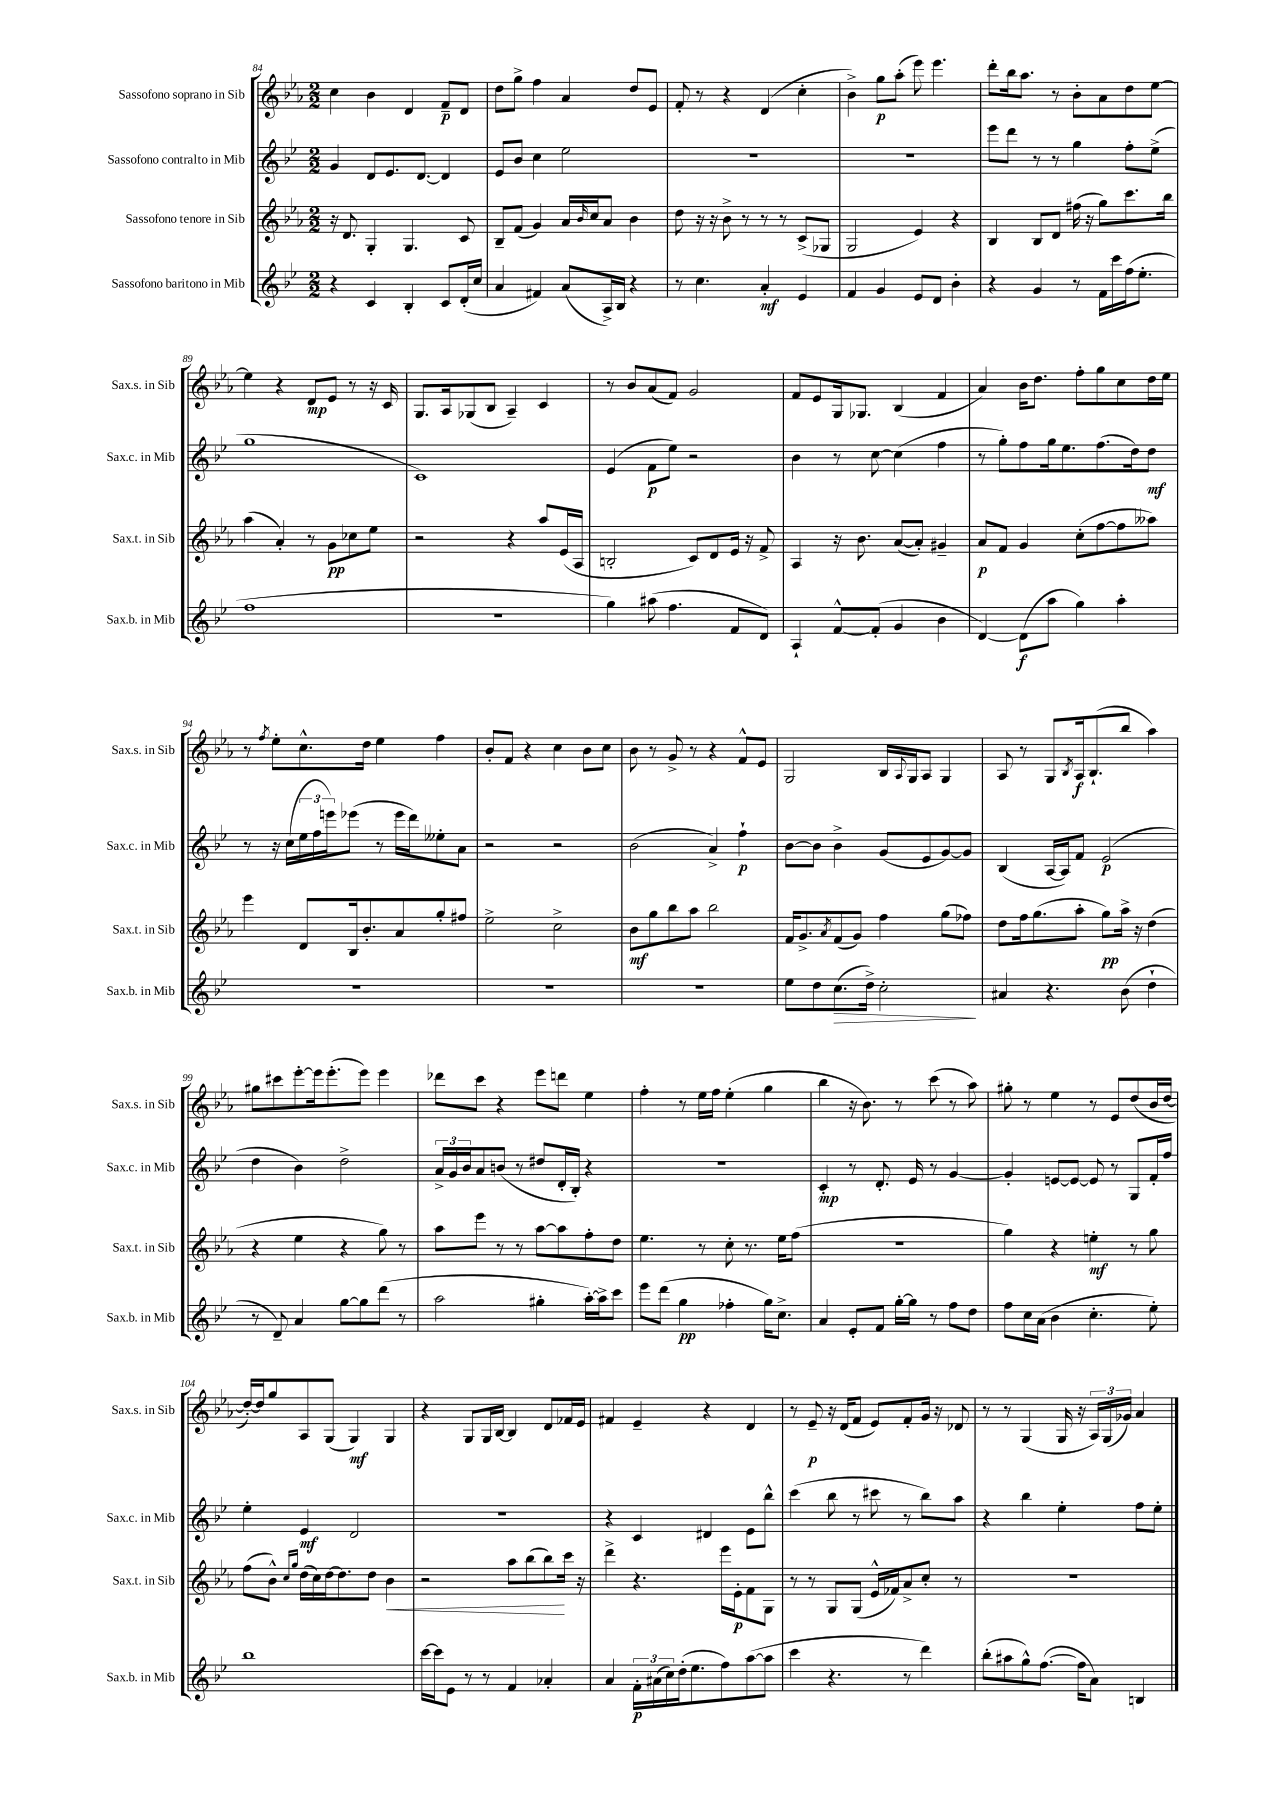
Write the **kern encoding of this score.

**kern	**kern	**kern	**kern
*staff4	*staff3	*staff2	*staff1
*clefG2	*clefG2	*clefG2	*clefG2
*k[b-e-]	*k[b-e-a-]	*k[b-e-]	*k[b-e-a-]
*M2/2	*M2/2	*M2/2	*M2/2
4r	16r	4g	4cc
.	8.d	.	.
4c	4G'	8d	4b-
.	.	8.e-	.
4B-'	4.G	.	4d
.	.	[8.d	.
8c	.	4d]	8f~
(16d'	8c	.	8d
16cc	.	.	.
=	=	=	=
4a	8B-~	8e-	8dd
.	(8f	8b-	8gg^
4f#)	4g)	4cc	4ff
(8a	16a-	2ee-	4a-
.	16qqb-	.	.
.	16cc	.	.
16A^)	8a-	.	.
16B-	.	.	.
4r	4b-	.	8dd
.	.	.	8e-
=	=	=	=
8r	8dd	1r	8f'
4.cc	16r	.	8r
.	16r	.	.
.	8b-^	.	4r
.	8r	.	.
4a'	8r	.	(4d
.	8r	.	.
4e-	(8c^	.	4cc'
.	8G-	.	.
=	=	=	=
4f	2G	1r	4b-^)
4g	.	.	8gg
.	.	.	(8aa-'
8e-	4e-)	.	8eee-)
8d	.	.	4.eee-
4b-'	4r	.	.
=	=	=	=
4r	4B-	8eee-	8ddd'
.	.	8ddd	16bb-
.	.	.	8.aa-
4g	8B-	8r	.
.	8d	8r	8r
8r	(16ff#	4gg	8b-'
.	16r	.	.
16f	8gg)	.	8a-
16ccc	.	.	.
(16ff	8.ccc	8ff'	8dd
8.ee-'	.	.	.
.	.	(8ee-^	[8ee-
.	16bb-	.	.
=	=	=	=
1ff	(4aa-	1gg	4ee-]
.	4a-')	.	4r
.	8r	.	8d
.	8g	.	8e-
.	8cc-	.	8r
.	8ee-	.	16r
.	.	.	16c
=	=	=	=
1r	2r	1c)	8.G
.	.	.	16A-
.	.	.	(8G-
.	.	.	8B-
.	4r	.	4A-~)
.	8aa-	.	4c
.	(16e-	.	.
.	16A-	.	.
=	=	=	=
4gg)	2B'	(4e-	8r
.	.	.	8b-
(8aa#	.	8f	(8a-
4.ff	.	8ee-)	8f)
.	8c)	2r	2g
.	8d	.	.
8f	16e-	.	.
.	16r	.	.
8d)	8f^	.	.
=	=	=	=
4A`	4A-	4b-	8f
.	.	.	8e-
[8f^^	16r	8r	16G
.	8.b-	.	8.G-
(8f']	.	[8cc	.
4g	([8a-	(4cc]	(4B-
.	8a-'])	.	.
4b-	4g#~	4ff	4f
=	=	=	=
[4d)	8a-	8r	4a-)
.	8f	8gg')	.
(8d]	4g	8ff	16b-
.	.	.	8.dd
8aa	.	16gg	.
.	.	8.ee-	.
4gg)	(8cc'	.	8ff'
.	[8ff	(8.ff	8gg
4aa'	8ff]	.	8cc
.	.	16dd)	.
.	8aa--)	8dd	16dd
.	.	.	16ee-
=	=	=	=
1r	4eee-	8r	8r
.	.	.	8qff
.	.	16r	8ee-'
.	.	(16cc	.
.	8d	24ee-	8.cc^^
.	.	24ff	.
.	.	24eee)	.
.	16B-	(8eee-	.
.	8.b-'	.	16dd
.	.	8r	4ee-
.	8a-	16eee-	.
.	.	16ddd)	.
.	8gg'	8ee--'	4ff
.	8ff#	8a	.
=	=	=	=
1r	2ee-^	2r	8b-'
.	.	.	8f
.	.	.	4r
.	2cc^	2r	4cc
.	.	.	8b-
.	.	.	8cc
=	=	=	=
1r	8b-	(2b-	8b-
.	8gg	.	8r
.	8bb-	.	8g^
.	8aa-	.	8r
.	2bb-	4a^)	4r
.	.	4ff`	8f^^
.	.	.	8e-
=	=	=	=
8ee-	16f	[8b-	2G
.	8.g^	.	.
8dd	.	8b-]	.
.	8qa-	.	.
(8.cc	(8f	4b-^	.
.	8g)	.	.
16dd^)	.	.	.
2cc'	4ff	(8g	16B-
.	.	.	8qqA-
.	.	.	16G
.	.	8e-	8A-
.	(8gg	[8g)	4G
.	8ff-)	8g]	.
=	=	=	=
4a#	8dd	(4B-	8A-
.	16ff	.	8r
.	(8.gg	.	.
4.r	.	[16A	8G
.	.	16A])	.
.	.	.	8qB-
.	8aa-'	8f	16A-
.	.	.	(8.B-`
.	8gg)	(2e-	.
(8b-	16aa-^	.	8bb-
.	16r	.	.
4dd`	(4dd	.	4aa-)
=	=	=	=
8r	4r	4dd	8gg#
8d~)	.	.	8ccc#
4a	4ee-	4b-)	[8eee-'
.	.	.	16eee-]
.	.	.	(8.eee-'
[8gg	4r	2dd^	.
8gg]	.	.	8eee-)
(8ddd	8gg)	.	4eee-
8r	8r	.	.
=	=	=	=
2aa	8aa-	24a^	8ddd-
.	.	24g	.
.	.	24b-	.
.	8eee-	8a	8ccc
.	8r	(8b	4r
.	8r	8r	.
4gg#'	[8aa-	8dd#	8eee-
.	8aa-]	16d'	8ddd
.	.	16B-')	.
[16aa')	8ff'	4r	4ee-
16aa^]	.	.	.
8ccc	8dd	.	.
=	=	=	=
8eee-	4.ee-	1r	4ff'
(8ddd	.	.	.
4gg	.	.	8r
.	8r	.	16ee-
.	.	.	16ff
4ff-'	8cc'	.	(4ee-'
.	8.r	.	.
16gg)	.	.	4gg
8.cc^	16ee-	.	.
.	(8ff	.	.
=	=	=	=
4a	1r	4c'	4bb-
8e-'	.	8r	16r
.	.	.	8.b-)
8f	.	8.d'	.
[16gg'	.	.	8r
16gg]	.	16e-	.
8r	.	8r	(8ccc
8ff	.	[4g	8r
8dd	.	.	8aa-)
=	=	=	=
8ff	4gg)	4g']	8gg#'
16cc	.	.	8r
(16a	.	.	.
4b-	4r	[8e	4ee-
.	.	8e_	.
4.cc'	4ee'	8e]	8r
.	.	8r	8e-
.	8r	8G	(8dd
8ee-')	8gg	16f'	16b-
.	.	16ff	[16dd
=	=	=	=
1bb-	(8ff	4ee-'	16dd'_)
.	.	.	16dd]
.	8b-^^)	.	8gg
.	16qqcc	.	.
.	16qqgg	.	.
.	(16dd	4e-	8A-
.	16cc)	.	.
.	[16dd	.	(8G
.	8.dd]	.	.
.	.	2d	4G)
.	8dd	.	.
.	4b-	.	4G
=	=	=	=
[16ccc	2r	1r	4r
16ccc]	.	.	.
8e-	.	.	.
8r	.	.	8G
8r	.	.	16G
.	.	.	[16B-
4f	8aa-	.	4B-]
.	(8bb-	.	.
4a-'	8bb-)	.	8d
.	16ccc	.	16f-
.	16r	.	16e-
=	=	=	=
4a	4ddd^	4r	4f#
24f'	4.r	4c	4e-~
(24a#	.	.	.
24cc)	.	.	.
(16dd'	.	.	.
8.ee-	.	.	.
.	.	4d#	4r
8ff)	16eee-	.	.
.	16e-'	.	.
([8aa	8f	8e-	4d
8aa]	8G	8bb-^^	.
=	=	=	=
4ccc	8r	(4ccc	8r
.	8r	.	8e-~
4.r	8G	8bb-	16r
.	.	.	(16d
.	(8G	8r	8f
.	16e-^^	8ccc#	8e-)
.	16f-)	.	.
8r	8a-^	8r	8f'
4ddd)	8cc'	8bb-)	16g
.	.	.	16r
.	8r	8aa	8d-
=	=	=	=
(8bb-'	1r	4r	8r
8aa#	.	.	8r
8gg^^)	.	4bb-	(4G
([8.ff	.	.	.
.	.	4ee-'	16G
16ff]	.	.	16r
8a)	.	.	24A-)
.	.	.	(24G
.	.	.	24g-)
4B	.	8ff	4a-
.	.	8ee-'	.
==	==	==	==
*-	*-	*-	*-
